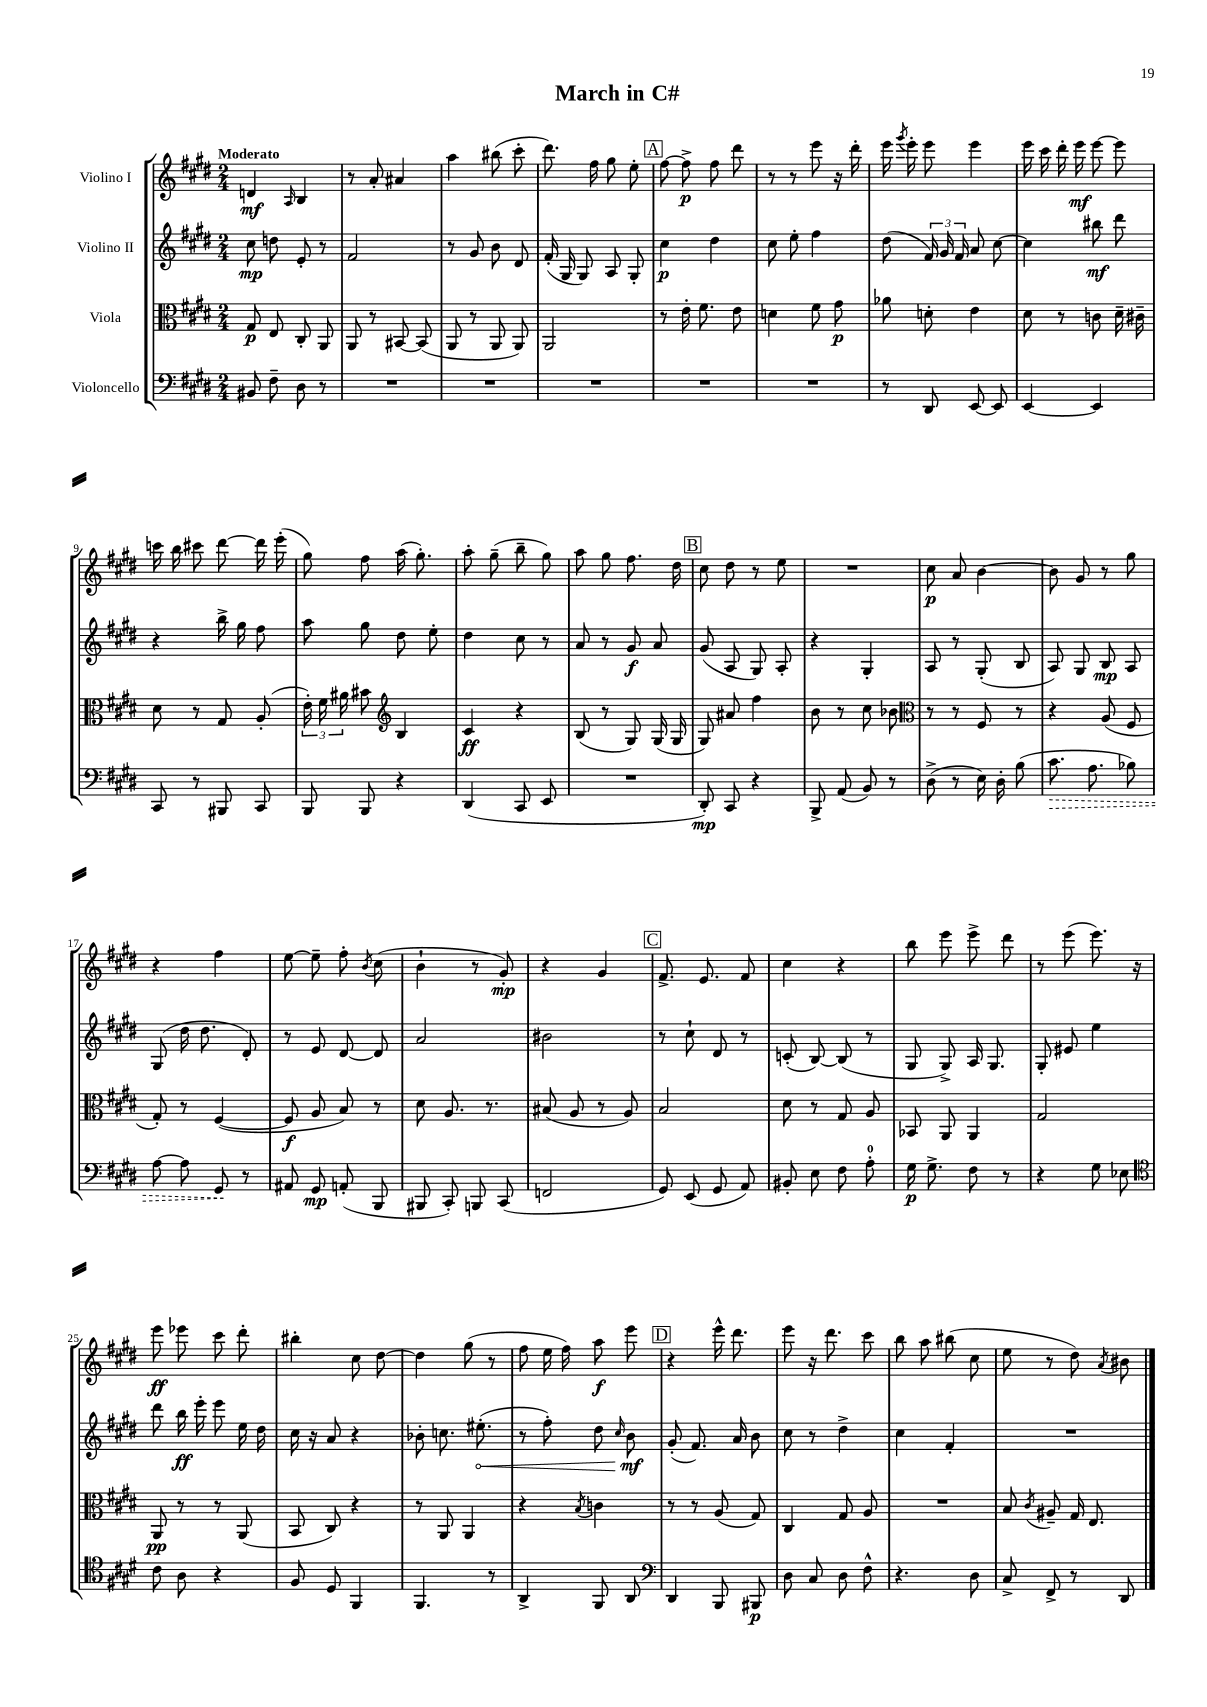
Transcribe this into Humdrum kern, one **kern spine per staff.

**kern	**dynam	**kern	**dynam	**kern	**dynam	**kern	**dynam
*part4	*part4	*part3	*part3	*part2	*part2	*part1	*part1
*staff4	*staff4	*staff3	*staff3	*staff2	*staff2	*staff1	*staff1
*I"Violoncello	*	*I"Viola	*	*I"Violino II	*	*I"Violino I	*
*clefF4	*	*clefC3	*	*clefG2	*	*clefG2	*
*k[f#c#g#d#]	*	*k[f#c#g#d#]	*	*k[f#c#g#d#]	*	*k[f#c#g#d#]	*
*M2/4	*	*M2/4	*	*M2/4	*	*M2/4	*
=1	=1	=1	=1	=1	=1	=1	=1
!	!	!	!	!	!	!LO:TX:a:B:t=Moderato	!
8BB#X/	.	8G#/	p	8cc#\	mp	4dn/	mf
8F#~\	.	8E/	.	8ddn\	.	.	.
.	.	.	.	.	.	16qqA/	.
8D#\	.	8C#'/	.	8e'/	.	4B/	.
8r	.	8AA/	.	8r	.	.	.
=2	=2	=2	=2	=2	=2	=2	=2
2r	.	8AA/	.	2f#/	.	8r	.
.	.	8r	.	.	.	8a'/	.
.	.	[8BB#X/	.	.	.	4a#X/	.
.	.	(8BB#/]	.	.	.	.	.
=3	=3	=3	=3	=3	=3	=3	=3
2r	.	8AA/	.	8r	.	4aa\	.
.	.	8r	.	8g#/	.	.	.
.	.	8AA/	.	8b\	.	(8bb#X\	.
.	.	8AA/)	.	8d#/	.	8ccc#'\	.
=4	=4	=4	=4	=4	=4	=4	=4
2r	.	2AA/	.	(16f#'/	.	8.ddd#\)	.
.	.	.	.	16G#/	.	.	.
.	.	.	.	8G#/)	.	.	.
.	.	.	.	.	.	16ff#\	.
.	.	.	.	8A/	.	8gg#\	.
.	.	.	.	8G#'/	.	8ee'\	.
!!LO:REH:place=s1:t=A
=5	=5	=5	=5	=5	=5	=5	=5
2r	.	8r	.	4cc#\	p	[8ff#\	.
.	.	16e'\	.	.	.	8ff#^\]	p
.	.	8.f#\	.	.	.	.	.
.	.	.	.	4dd#\	.	8ff#\	.
.	.	8e\	.	.	.	8ddd#\	.
=6	=6	=6	=6	=6	=6	=6	=6
2r	.	4dn\	.	8cc#\	.	8r	.
.	.	.	.	8ee'\	.	8r	.
.	.	8f#\	.	4ff#\	.	8eee\	.
.	.	8g#\	p	.	.	16r	.
.	.	.	.	.	.	16ddd#'\	.
=7	=7	=7	=7	=7	=7	=7	=7
8r	.	8a-X\	.	(8dd#\	.	16eee\	.
.	.	.	.	.	.	8qggg#/	.
.	.	.	.	.	.	16eee'\	.
8DD#/	.	8dn'\	.	24f#/)	.	8eee\	.
.	.	.	.	24g#/	.	.	.
.	.	.	.	24f#/	.	.	.
[8EE/	.	4e\	.	8a/	.	4eee\	.
8EE/]	.	.	.	[8cc#\	.	.	.
=8	=8	=8	=8	=8	=8	=8	=8
[4EE/	.	8d#\	.	4cc#\]	.	16eee\	.
.	.	.	.	.	.	16ccc#\	.
.	.	8r	.	.	.	16ddd#'\	.
.	.	.	.	.	.	16eee\	mf
4EE/]	.	8cn\	.	8bb#X\	mf	[8eee\	.
.	.	16d#~\	.	8ddd#\	.	8eee\]	.
.	.	16c#X~\	.	.	.	.	.
!!LO:LB:g=z
=9	=9	=9	=9	=9	=9	=9	=9
8CC#/	.	8d#\	.	4r	.	16cccn\	.
.	.	.	.	.	.	16bb\	.
8r	.	8r	.	.	.	8ccc#X\	.
8BBB#X/	.	8G#/	.	16bb^\	.	[8ddd#\	.
.	.	.	.	16gg#\	.	.	.
8CC#/	.	(8A'/	.	8ff#\	.	16ddd#\]	.
.	.	.	.	.	.	(16eee'\	.
=10	=10	=10	=10	=10	=10	=10	=10
8BBB/	.	24e'\)	.	8aa\	.	8gg#\)	.
.	.	24f#\	.	.	.	.	.
.	.	24a#X\	.	.	.	.	.
8BBB/	.	8b#X\	.	8gg#\	.	8ff#\	.
*	*	*clefG2	*	*	*	*	*
4r	.	4B/	.	8dd#\	.	(16aa\	.
.	.	.	.	.	.	8.gg#'\)	.
.	.	.	.	8ee'\	.	.	.
=11	=11	=11	=11	=11	=11	=11	=11
(4DD#/	.	4c#/	ff	4dd#\	.	8aa'\	.
.	.	.	.	.	.	(8gg#~\	.
8CC#/	.	4r	.	8cc#\	.	8bb~\	.
8EE/	.	.	.	8r	.	8gg#\)	.
=12	=12	=12	=12	=12	=12	=12	=12
2r	.	(8B/	.	8a/	.	8aa\	.
.	.	8r	.	8r	.	8gg#\	.
.	.	8G#/)	.	8g#/	f	8.ff#\	.
.	.	(16G#/	.	8a/	.	.	.
.	.	16G#/	.	.	.	16dd#\	.
!!LO:REH:place=s1:t=B
=13	=13	=13	=13	=13	=13	=13	=13
8DD#'/)	mp	8G#/)	.	(8g#/	.	8cc#\	.
8CC#/	.	8a#X/	.	8A/	.	8dd#\	.
4r	.	4ff#\	.	8G#/)	.	8r	.
.	.	.	.	8A'/	.	8ee\	.
=14	=14	=14	=14	=14	=14	=14	=14
8BBB^/	.	8b\	.	4r	.	2r	.
(8AA/	.	8r	.	.	.	.	.
8BB/)	.	8cc#\	.	4G#'/	.	.	.
8r	.	8b-X\	.	.	.	.	.
=15	=15	=15	=15	=15	=15	=15	=15
*	*	*clefC3	*	*	*	*	*
(8D#^\	.	8r	.	8A/	.	8cc#\	p
8r	.	8r	.	8r	.	8a/	.
16E\)	.	8F#/	.	(8G#'/	.	[4b\	.
16D#'\	.	.	.	.	.	.	.
(8B\	.	8r	.	8B/	.	.	.
=16	=16	=16	=16	=16	=16	=16	=16
!	!LO:HP:b	!	!	!	!	!	!
8.c#\	>	4r	.	8A/)	.	8b\]	.
.	.	.	.	8G#/	.	8g#/	.
8.A\	.	.	.	.	.	.	.
.	.	(8A/	.	8B/	mp	8r	.
8B-X\)	.	8F#/	.	8A/	.	8gg#\	.
!!LO:LB:g=z
=17	=17	=17	=17	=17	=17	=17	=17
[8A\	.	8G#'/)	.	(8G#/	.	4r	.
8A\]	.	8r	.	16dd#\	.	.	.
.	.	.	.	8.dd#\	.	.	.
8GG#/	.	([4F#/	.	.	.	4ff#\	.
8r	]	.	.	8d#'/)	.	.	.
=18	=18	=18	=18	=18	=18	=18	=18
8AA#X/	.	8F#/]	f	8r	.	[8ee\	.
8GG#/	mp	8A/	.	8e/	.	8ee~\]	.
(8AAn'/	.	8B/)	.	[8d#/	.	8ff#'\	.
.	.	.	.	.	.	8qb/	.
8BBB/	.	8r	.	8d#/]	.	(8cc#\	.
=19	=19	=19	=19	=19	=19	=19	=19
8BBB#X/	.	8d#\	.	2a/	.	4b`\	.
8CC#'/)	.	8.A/	.	.	.	.	.
8BBBn/	.	.	.	.	.	8r	.
.	.	8.r	.	.	.	.	.
(8CC#/	.	.	.	.	.	8g#'/)	mp
=20	=20	=20	=20	=20	=20	=20	=20
2FFn/	.	(8B#X/	.	2b#X\	.	4r	.
.	.	8A/	.	.	.	.	.
.	.	8r	.	.	.	4g#/	.
.	.	8A/)	.	.	.	.	.
!!LO:REH:place=s1:t=C
=21	=21	=21	=21	=21	=21	=21	=21
8GG#/)	.	2B/	.	8r	.	8.f#^/	.
(8EE/	.	.	.	8cc#`\	.	.	.
.	.	.	.	.	.	8.e/	.
8GG#/	.	.	.	8d#/	.	.	.
8AA/)	.	.	.	8r	.	8f#/	.
=22	=22	=22	=22	=22	=22	=22	=22
8BB#X'/	.	8d#\	.	(8cn'/	.	4cc#\	.
8E\	.	8r	.	[8B/)	.	.	.
8F#\	.	8G#/	.	(8B/]	.	4r	.
8A'\	.	8A/	.	8r	.	.	.
=23	=23	=23	=23	=23	=23	=23	=23
16G#\	p	8BB-X/	.	8G#/	.	8bb\	.
8.G#^\	.	.	.	.	.	.	.
.	.	8AA/	.	8G#^/)	.	8eee\	.
8F#\	.	4AA/	.	16A/	.	8eee^\	.
.	.	.	.	8.G#/	.	.	.
8r	.	.	.	.	.	8ddd#\	.
=24	=24	=24	=24	=24	=24	=24	=24
4r	.	2G#/	.	8G#'/	.	8r	.
.	.	.	.	8e#X/	.	(8eee\	.
8G#\	.	.	.	4ee\	.	8.eee\)	.
8E-X\	.	.	.	.	.	.	.
.	.	.	.	.	.	16r	.
!!LO:LB:g=z
=25	=25	=25	=25	=25	=25	=25	=25
*clefC4	*	*	*	*	*	*	*
8c#\	.	8AA/	pp	8ddd#\	.	8eee\	ff
8A\	.	8r	.	16bb\	ff	8eee-X\	.
.	.	.	.	16eee'\	.	.	.
4r	.	8r	.	8eee\	.	8ccc#\	.
.	.	(8AA/	.	16ee\	.	8ddd#'\	.
.	.	.	.	16dd#\	.	.	.
=26	=26	=26	=26	=26	=26	=26	=26
8F#/	.	8BB/	.	16cc#\	.	4bb#X'\	.
.	.	.	.	16r	.	.	.
8D#/	.	8C#/)	.	8a/	.	.	.
4FF#/	.	4r	.	4r	.	8cc#\	.
.	.	.	.	.	.	[8dd#\	.
=27	=27	=27	=27	=27	=27	=27	=27
4.FF#/	.	8r	.	8b-X'\	.	4dd#\]	.
.	.	8AA/	.	8.ccn\	.	.	.
.	.	4AA/	.	.	.	(8gg#\	.
!	!	!	!	!	!LO:HP:b	!	!
.	.	.	.	(8.ee#X'\	<	.	.
8r	.	.	.	.	.	8r	.
=28	=28	=28	=28	=28	=28	=28	=28
4AA^/	.	4r	.	8r	.	8ff#\	.
.	.	.	.	8ff#'\)	.	16ee\	.
.	.	.	.	.	.	16ff#\)	.
.	.	8qB/	.	.	.	.	.
8FF#/	.	4cn\	.	8dd#\	.	8aa\	f
.	.	.	.	16qqcc#/	.	.	.
8AA/	.	.	.	8b\	mf	8eee\	.
.	.	.	.	.	[	.	.
!!LO:REH:place=s1:t=D
=29	=29	=29	=29	=29	=29	=29	=29
*clefF4	*	*	*	*	*	*	*
4DD#/	.	8r	.	(8g#'/	.	4r	.
.	.	8r	.	8.f#/)	.	.	.
8BBB/	.	(8A/	.	.	.	16eee^^\	.
.	.	.	.	16a/	.	8.ddd#\	.
8BBB#X/	p	8G#/)	.	8b\	.	.	.
=30	=30	=30	=30	=30	=30	=30	=30
8D#\	.	4C#/	.	8cc#\	.	8eee\	.
8C#/	.	.	.	8r	.	16r	.
.	.	.	.	.	.	8.ddd#\	.
8D#\	.	8G#/	.	4dd#^\	.	.	.
8F#^^\	.	8A/	.	.	.	8ccc#\	.
=31	=31	=31	=31	=31	=31	=31	=31
4.r	.	2r	.	4cc#\	.	8bb\	.
.	.	.	.	.	.	8aa\	.
.	.	.	.	4f#'/	.	(8bb#X\	.
8D#\	.	.	.	.	.	8cc#\	.
=32	=32	=32	=32	=32	=32	=32	=32
8C#^/	.	8B/	.	2r	.	8ee\	.
.	.	8qc#/	.	.	.	.	.
8FF#^/	.	8A#X~/	.	.	.	8r	.
8r	.	16G#/	.	.	.	8dd#\)	.
.	.	8.E/	.	.	.	.	.
.	.	.	.	.	.	8qa/	.
8DD#/	.	.	.	.	.	8b#X\	.
==	==	==	==	==	==	==	==
*-	*-	*-	*-	*-	*-	*-	*-
